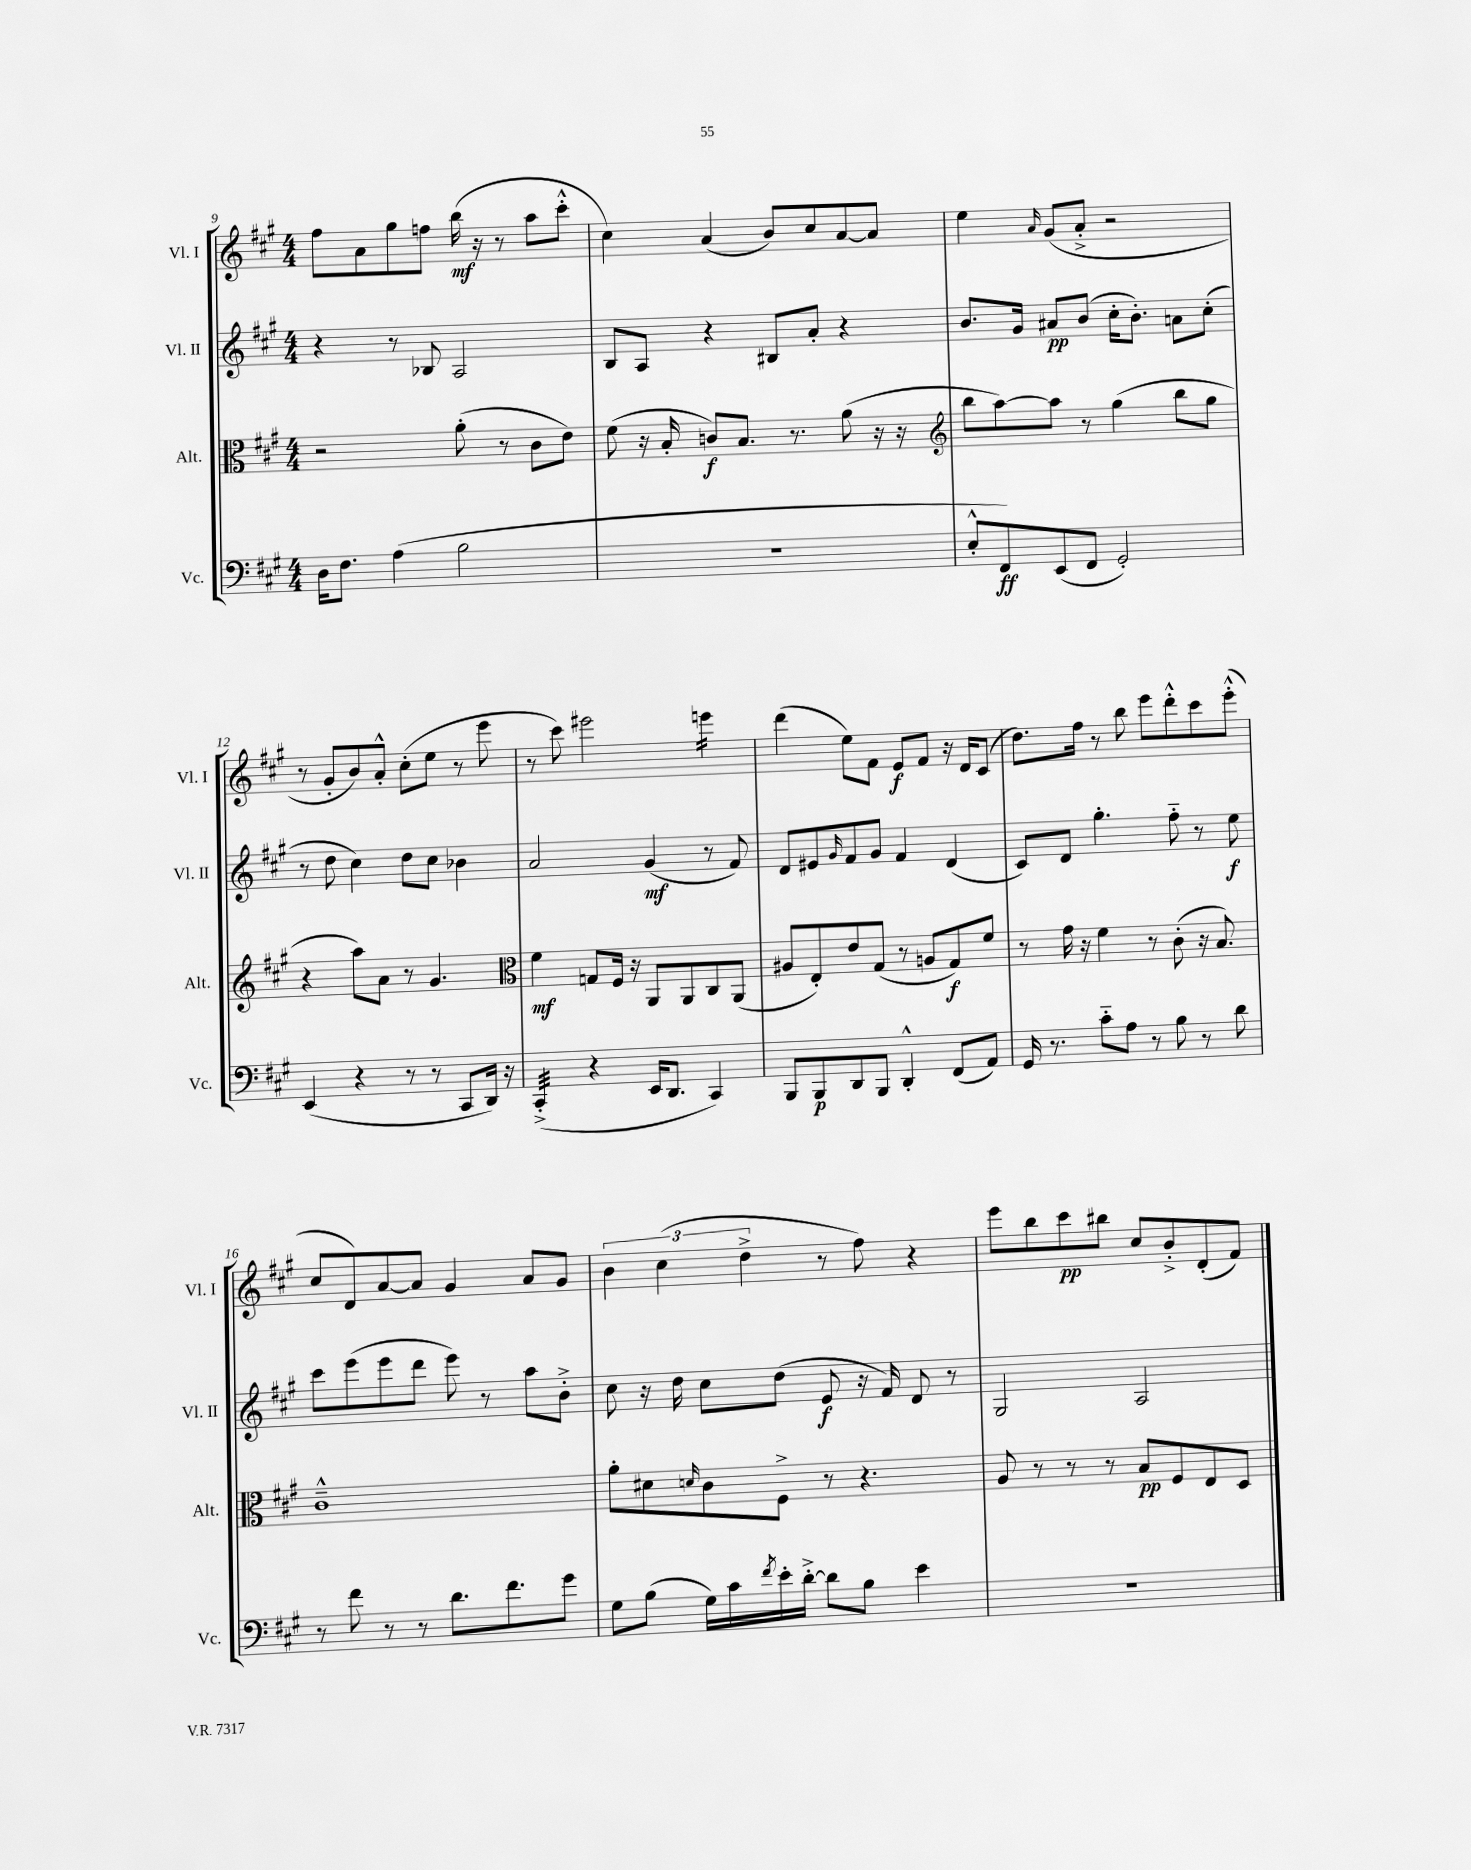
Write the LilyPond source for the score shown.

<<
\new StaffGroup <<
\new Staff = "s0" \with { instrumentName = "Vl. I" shortInstrumentName = "Vl. I" } {
    \clef treble \key a \major \numericTimeSignature \time 4/4
    fis''8 a'8 gis''8 f''8 b''16\mf( r16 r8 a''8 cis'''8-.-^ |
    cis''4) a'4( b'8) cis''8 a'8~ a'8 |
    e''4 \grace { a'16 } gis'8( a'8-.-> r2 |
    r8 gis'8-. b'8) a'8-.-^ cis''8-.( e''8 r8 e'''8 |
    r8 cis'''8) eis'''2 e'''4:16 |
    d'''4( e''8) fis'8 e'8\f fis'8 r16 d'16 cis'8( |
    d''8.) fis''16 r8 b''8 e'''8 d'''8-.-^ cis'''8 e'''8-.-^( |
    cis''8 d'8) a'8~ a'8 gis'4 a'8 gis'8 |
    \tuplet 3/2 { b'4 cis''4( d''4-> } r8 fis''8) r4 |
    e'''8 b''8 cis'''8\pp bis''8 cis''8 b'8-.-> d'8-.( fis'8) \bar "|." |
}
\new Staff = "s1" \with { instrumentName = "Vl. II" shortInstrumentName = "Vl. II" } {
    \clef treble \key a \major \numericTimeSignature \time 4/4
    r4 r8 bes8 a2 |
    b8 a8 r4 bis8 a'8-. r4 |
    b'8. gis'16 ais'8\pp b'8( cis''16-. b'8.-.) a'8 cis''8-.( |
    r8 d''8 cis''4) d''8 cis''8 bes'4 |
    a'2 gis'4\mf( r8 fis'8) |
    d'8 eis'8 \grace { gis'16 } fis'8 gis'8 fis'4 d'4( |
    cis'8) d'8 gis''4.-. fis''8-_ r8 e''8\f |
    cis'''8 e'''8( e'''8 d'''8 e'''8) r8 a''8 b'8-.-> |
    cis''8 r16 d''16 cis''8 d''8( e'8\f r16 fis'16) d'8 r8 |
    gis2 a2 \bar "|." |
}
\new Staff = "s2" \with { instrumentName = "Alt." shortInstrumentName = "Alt." } {
    \clef alto \key a \major \numericTimeSignature \time 4/4
    r2 a'8-.( r8 cis'8 e'8) |
    fis'8( r16 b16-. c'8\f) b8. r8. a'8( r16 r16 |
    \clef treble b''8 a''8~) a''8 r8 gis''4( b''8 gis''8 |
    r4 a''8) a'8 r8 gis'4. |
    \clef alto fis'4\mf g8 fis16 r16 a,8 a,8 cis8 a,8( |
    ais8 e8-.) e'8 gis8( r8 a8 gis8\f) fis'8 |
    r8 gis'16 r16 fis'4 r8 cis'8-.( r16 b8.) |
    cis'1---^ |
    a'8-. dis'8 \grace { d'16 } cis'8 fis8-> r8 r4. |
    a8 r8 r8 r8 b8\pp fis8 e8 d8 \bar "|." |
}
\new Staff = "s3" \with { instrumentName = "Vc." shortInstrumentName = "Vc." } {
    \clef bass \key a \major \numericTimeSignature \time 4/4
    d16 fis8. a4( b2 |
    R1 |
    e8-.-^ fis,8\ff) e,8( fis,8 gis,2-.) |
    e,4( r4 r8 r8 cis,8 d,16) r16 |
    cis,4:32-.->( r4 e,16 d,8. cis,4) |
    b,,8 b,,8\p d,8 b,,8 d,4-.-^ fis,8( a,8) |
    gis,16 r8. cis'8-_ a8 r8 b8 r8 d'8 |
    r8 fis'8 r8 r8 d'8. fis'8. gis'8 |
    gis8 b8( gis16) cis'16 \acciaccatura { fis'8 } e'16-. d'16~-.-> d'8 b8 e'4 |
    R1 \bar "|." |
}
>>
>>
\layout { \context { \Score currentBarNumber = #9 } }
